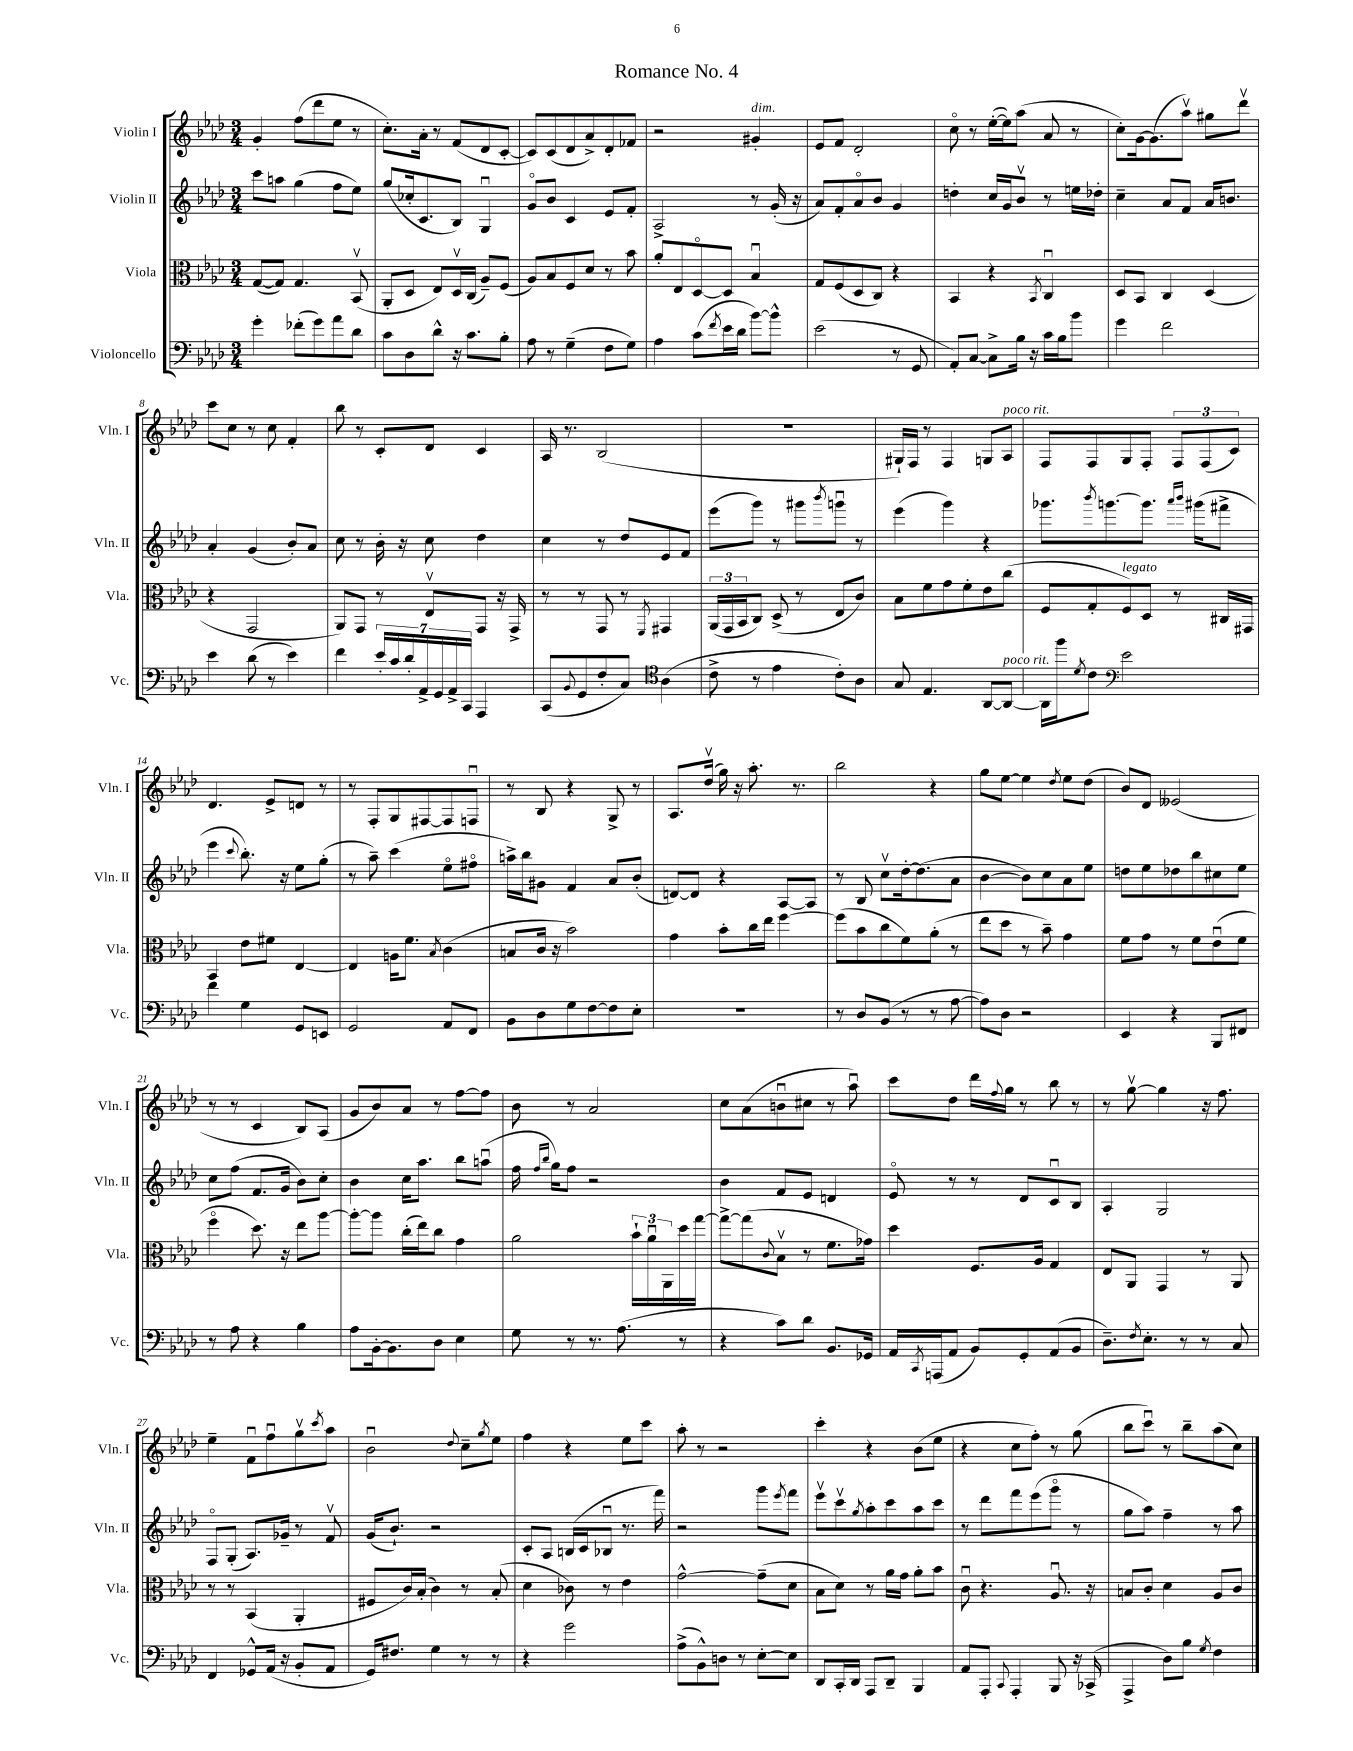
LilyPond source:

\header { title = "Romance No. 4" }
<<
\new StaffGroup <<
\new Staff = "s0" \with { instrumentName = "Violin I" shortInstrumentName = "Vln. I" } {
    \clef treble \key aes \major \numericTimeSignature \time 3/4
    g'4-. f''8( des'''8 ees''8 r8 |
    c''8.-.) aes'16-. r8 f'8( des'8 c'8~-. |
    c'8) c'8( des'8 aes'8->) des'8-. fes'8 |
    r2 gis'4-.^\markup { \italic "dim." } |
    ees'8 f'8 des'2-. |
    c''8\flageolet r8 ees''16~-.( ees''16) aes''8( aes'8 r8 |
    c''8-.) g'16~ g'8.( aes''8\upbow) gis''8 des'''8\upbow |
    c'''8 c''8 r8 c''8 f'4-. |
    bes''8 r8 c'8-. des'8 c'4 |
    aes16 r8. bes2( |
    R2. |
    gis16-!) f16 r8 f4 g8 aes8^\markup { \italic "poco rit." } |
    f8 f8 g8 f8-. \tuplet 3/2 { f8 f8( c'8) } |
    des'4. ees'8-> d'8 r8 |
    r8 f8-. g8 fis8~ fis8 f8\downbow |
    r8 bes8 r4 g8-> r8 |
    aes8. des''16\upbow( g''16) r16 aes''8.-. r8. |
    bes''2 r4 |
    g''8 ees''8~ ees''4 \acciaccatura { des''8 } ees''8 des''8( |
    bes'8) des'8 eeses'2( |
    r8 r8 c'4 bes8) aes8( |
    g'8 bes'8) aes'8 r8 f''8~ f''8 |
    bes'8 r8 aes'2 |
    c''8 aes'8( b'8\downbow cis''8 r8 aes''8\downbow) |
    c'''8 des''8 des'''16 \appoggiatura { f''8 } g''16 r8 bes''8 r8 |
    r8 g''8~\upbow g''4 r16 f''8. |
    ees''4-- f'8\downbow f''8\downbow g''8\upbow \acciaccatura { c'''8 } aes''8 |
    bes'2\downbow \appoggiatura { des''8 } c''8-- \acciaccatura { g''8 } ees''8 |
    f''4 r4 ees''8 c'''8 |
    aes''8-. r8 r2 |
    c'''4-. r4 bes'8( ees''8 |
    r4 c''8 f''8-.) r8 g''8( |
    bes''8 c'''8\downbow) r8 bes''8-- aes''8( c''8) \bar "|." |
}
\new Staff = "s1" \with { instrumentName = "Violin II" shortInstrumentName = "Vln. II" } {
    \clef treble \key aes \major \numericTimeSignature \time 3/4
    c'''8 a''8 g''4( f''8 ees''8) |
    g''8( ces''16-. c'8. bes8) g4\downbow |
    g'8\flageolet bes'8 c'4 ees'8 f'8-. |
    aes2-> r8 g'16-.( r16 |
    aes'8) f'8-. aes'8\flageolet bes'8 g'4 |
    d''4-. c''16 g'16 bes'8\upbow r8 e''16 des''16-. |
    c''4-- aes'8 f'8 aes'16 b'8. |
    aes'4-. g'4( bes'8-.) aes'8 |
    c''8 r8 bes'16-. r16 c''8 des''4 |
    c''4 r8 des''8 ees'8 f'8 |
    ees'''8( g'''8) r8 gis'''8 \acciaccatura { bes'''8 } g'''8\downbow r8 |
    ees'''4( g'''4) r4 |
    ges'''8. \acciaccatura { bes'''8 } g'''8.~ g'''8. \grace { aes'''16 bes'''16 } gis'''16( fis'''8-> |
    ees'''4 \appoggiatura { c'''8 } bes''8.-.) r16 ees''8 g''8-.( |
    r8 aes''8--) c'''4( ees''8\flageolet fis''8\flageolet |
    a''16->) bes''16 gis'8 f'4 aes'8 bes'8-.( |
    d'8~) d'8 r4 aes8~ aes8 |
    r8 bes8 c''8\upbow des''16~-. des''8.( aes'8 |
    bes'4~ bes'8) c''8 aes'8 ees''8 |
    d''8 ees''8 des''8 bes''8 cis''8 ees''8 |
    c''8 f''8( f'8. g'16 bes'8) c''8-. |
    bes'4 c''16 aes''8. bes''8 a''8\downbow( |
    f''16 \grace { f''16 bes''16 } g''16) f''8 r2 |
    bes'4 f'8 ees'8 d'4 |
    ees'8\flageolet r8 r8 des'8 c'8\downbow bes8 |
    aes4-. g2 |
    f8\flageolet g8-.( aes8.) ges'16-- r8 f'8\upbow |
    g'16( bes'8.-!) r2 |
    c'8-. aes8 b16( c'16 bes8\downbow r8. f'''16) |
    r2 g'''8 \acciaccatura { ees'''8 } f'''8 |
    ees'''8\upbow c'''8\upbow \acciaccatura { g''8 } aes''8-. c'''8 aes''8 c'''8 |
    r8 des'''8 f'''8 ees'''8( g'''8\flageolet r8 |
    g''8 aes''8) f''4-- r8 aes''8 \bar "|." |
}
\new Staff = "s2" \with { instrumentName = "Viola" shortInstrumentName = "Vla." } {
    \clef alto \key aes \major \numericTimeSignature \time 3/4
    g8~( g8) g4. bes,8\upbow( |
    aes,8-. des8 ees8) des16\upbow c16( aes8--) f8( |
    aes8) bes8 f8 des'8 r8 bes'8 |
    aes'8-. ees8 des8~\flageolet des8 bes4\downbow |
    g8 f8( des8 c8) r4 |
    bes,4 r4 \acciaccatura { bes,8 } c4\downbow |
    des8 bes,8 c4 des4( |
    r4 g,2 |
    aes,8) g,8 r8 ees8\upbow g,8 r16 g,16-> |
    r8 r8 g,8 r8 \acciaccatura { f,8 } gis,4 |
    \tuplet 3/2 { aes,16( g,16 bes,16 } c8) des8->( r8 ees8 c'8) |
    bes8 f'8 g'8 f'8-. ees'8 c''8( |
    f8 g8-. f8^\markup { \italic "legato" }) des8 r8 cis16 gis,16 |
    bes,4 ees'8 fis'8 ees4~ |
    ees4 a16 f'8. \acciaccatura { bes8 } c'4( |
    b8 c'16 r16 bes'2) |
    g'4 bes'8-. c''16 ees''16 f''4~ |
    f''8( bes'8 c''8 f'8) aes'8-.( r8 |
    ees''8 des''8 r8 bes'8--) g'4 |
    f'8 g'8 r8 f'8 ees'8\downbow( f'8 |
    f''4\flageolet des''8.) r16 ees''8 aes''8~ |
    aes''8~-. aes''8 c''16-.( ees''16) c''8 g'4 |
    aes'2 \tuplet 3/2 { bes'16-! aes'16\downbow aes,16 } des''16 g''16~ |
    g''8~-> g''8( \appoggiatura { c'8 } bes8\upbow r8 f'8. ges'16) |
    des''4 f8. aes16 g4 |
    ees8 aes,8 g,4 r8 aes,8 |
    r8 r8 bes,4( aes,4-. |
    fis8 c'16) bes16-.( c'4) r8 bes8-.( |
    des'4 ces'8) r8 ees'4 |
    g'2~-^ g'8--( des'8 |
    bes8 des'8) r8 aes'16 g'16 aes'8-. bes'8 |
    c'8\downbow r4. aes8.\downbow r16 |
    b8 c'8-. des'4 aes8 c'8 \bar "|." |
}
\new Staff = "s3" \with { instrumentName = "Violoncello" shortInstrumentName = "Vc." } {
    \clef bass \key aes \major \numericTimeSignature \time 3/4
    g'4-. fes'8-.( g'8) aes'8 des'8 |
    c'8 des8 des'8-^ r16 c'8. bes8-. |
    aes8 r8 g4--( f8 g8) |
    aes4 c'8( \acciaccatura { f'8 } ees'16 des'16 bes'8~) bes'8-^ |
    ees'2( r8 g,8 |
    aes,8-.) c8~ c8-> bes16 r16 c'16 bes16 bes'8 |
    g'4 f'2 |
    ees'4 des'8( r8 ees'4) |
    f'4 \tuplet 7/4 { ees'16-. c'16 des'16-. aes,16-> g,16 aes,16-> c,16 } aes,,4 |
    c,8( \appoggiatura { bes,8 } g,8 f8-. c8) \clef tenor aes4( |
    c'8-> r8 ees'4 c'8-.) aes8 |
    g8 ees4. aes,8~ aes,8~^\markup { \italic "poco rit." } |
    aes,16 f''16 \acciaccatura { des'8 } c'8 \clef bass ees'2 |
    f'4 g4 g,8 e,8 |
    g,2 aes,8 f,8 |
    bes,8 des8 g8 f8~ f8 ees8-. |
    R2. |
    r8 des8 bes,8( r8 r8 aes8~ |
    aes8) des8 r2 |
    ees,4 r4 bes,,8 fis,8 |
    r8 aes8 r4 bes4 |
    aes8 bes,16~-. bes,8. des8 ees4 |
    g8 r8 r8. aes8.( r8 |
    r4 c'8) des'8 bes,8. ges,16 |
    aes,16 \acciaccatura { c,8 } a,,16( aes,8 bes,8) g,8-. aes,8( bes,8 |
    des8.--) \acciaccatura { f8 } ees8.-. r8 r8 c8 |
    f,4 ges,8-^ aes,16( r16 bes,8-. aes,8 |
    g,16) fis8. g4 r8 r8 |
    r4 g'2 |
    aes8->( bes,8-^) d8 r8 ees8~-. ees8 |
    des,8 c,16-. des,16 aes,,8 des,8-- bes,,4 |
    aes,8 aes,,8-. \appoggiatura { c,8 } aes,,4-. bes,,8 r16 ces,16->( |
    aes,,4-> des8) bes8 \acciaccatura { g8 } f4 \bar "|." |
}
>>
>>
